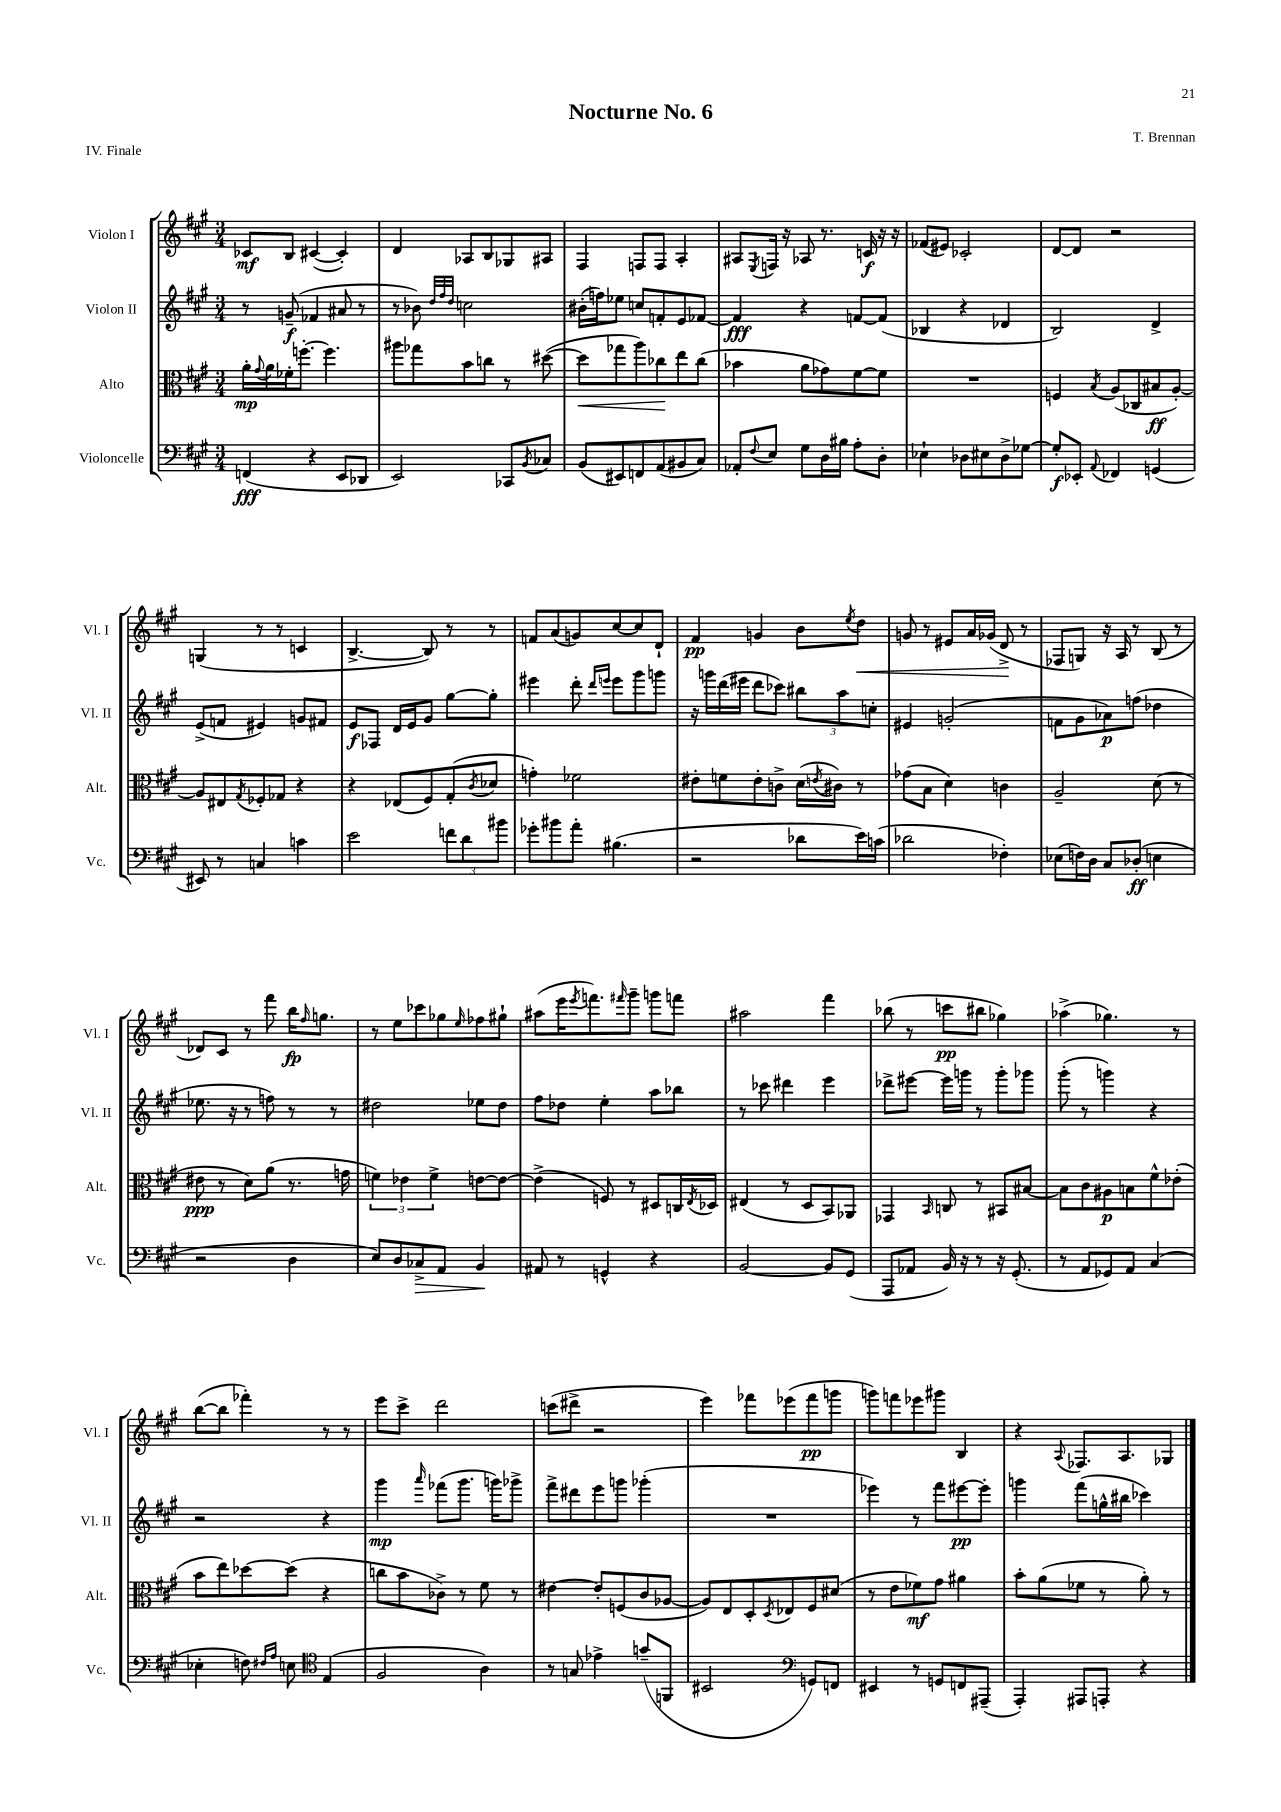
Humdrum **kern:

**kern	**dynam	**kern	**dynam	**kern	**dynam	**kern	**dynam
*part4	*part4	*part3	*part3	*part2	*part2	*part1	*part1
*staff4	*staff4	*staff3	*staff3	*staff2	*staff2	*staff1	*staff1
*I"Violoncelle	*	*I"Alto	*	*I"Violon II	*	*I"Violon I	*
*I'Vc.	*	*I'Alt.	*	*I'Vl. II	*	*I'Vl. I	*
*clefF4	*	*clefC3	*	*clefG2	*	*clefG2	*
*k[f#c#g#]	*	*k[f#c#g#]	*	*k[f#c#g#]	*	*k[f#c#g#]	*
*M3/4	*	*M3/4	*	*M3/4	*	*M3/4	*
=1	=1	=1	=1	=1	=1	=1	=1
(4FFn/	fff	16a'\LL	mp	8r	.	8c-X/L	mf
.	.	8qqg#/	.	.	.	.	.
.	.	16a\	.	.	.	.	.
.	.	16f-X'\J	.	(8gn~/	f	8B/J	.
.	.	[8.ffn'\J	.	.	.	.	.
4r	.	.	.	4f-X/	.	([4c#X/	.
.	.	4.ff\]	.	.	.	.	.
8EE/L	.	.	.	8a#X/	.	4c#'/])	.
8DD-X/J	.	.	.	8r	.	.	.
=2	=2	=2	=2	=2	=2	=2	=2
2EE/)	.	8aa#X\L	.	8r	.	4d/	.
.	.	8gg-X\	.	8b-X\)	.	.	.
.	.	.	.	32qqdd/LLL	.	.	.
.	.	.	.	32qqff#/	.	.	.
.	.	.	.	32qqdd/JJJ	.	.	.
.	.	8b\	.	2ccn\	.	8A-X/L	.
.	.	8ccn\J	.	.	.	8B/	.
8CC-X/L	.	8r	.	.	.	8G-X/	.
8qBB/	.	.	.	.	.	.	.
8C-X/J	.	([8dd#X\	.	.	.	8A#X/J	.
=3	=3	=3	=3	=3	=3	=3	=3
!	!	!	!LO:HP:b	!	!	!	!
(8BB/L	.	8dd#\L]	<	(16b#X'\LL	.	4F#/	.
.	.	.	.	16ffn\J)	.	.	.
8EE#X/)	.	8gg-X\	.	8ee-X\J	.	.	.
8FFn/	.	8aa\)	.	8ccn/L	.	8Fn/L	.
(8AA/	.	8cc-X\	.	8fn'/	.	8F/J	.
8BB#X/	.	8ee\	[	8e/	.	4A'/	.
8C#/J)	.	(8cc-\J	.	[8f-X/J	.	.	.
=4	=4	=4	=4	=4	=4	=4	=4
8AA-X'/L	.	4b-X\	.	4f-/]	fff	8A#X/L	.
8qqF#/	.	.	.	.	.	8qE/	.
8E/J	.	.	.	.	.	16Fn/Jk	.
.	.	.	.	.	.	16r	.
8G#\L	.	8a\L	.	4r	.	8A-X/	.
16D\L	.	8g-X\)	.	.	.	8.r	.
16B#X\JJ	.	.	.	.	.	.	.
8A'\L	.	[8f#\	.	[8fn/L	.	.	.
.	.	.	.	.	.	16cn/	f
8D'\J	.	8f#\J]	.	(8f/J]	.	16r	.
.	.	.	.	.	.	16r	.
=5	=5	=5	=5	=5	=5	=5	=5
4E-X`\	.	2.r	.	4B-X/	.	(8f-X/L	.
.	.	.	.	.	.	8e#X/J)	.
8D-X\L	.	.	.	4r	.	2c-X'/	.
8E#X\	.	.	.	.	.	.	.
8D-^\	.	.	.	4d-X/	.	.	.
[8G-X\J	.	.	.	.	.	.	.
=6	=6	=6	=6	=6	=6	=6	=6
8G-'/L]	f	4Fn/	.	2B/)	.	[8d/L	.
8EE-X'/J	.	.	.	.	.	8d/J]	.
8qqAA/	.	8qB/	.	.	.	.	.
4FF-X/	.	(8A/L	.	.	.	2r	.
.	.	8C-X/	.	.	.	.	.
(4GGn/	.	8B#X/	ff	4d^/	.	.	.
.	.	[8A'/J)	.	.	.	.	.
!!LO:LB:g=z
=7	=7	=7	=7	=7	=7	=7	=7
8EE#X/)	.	8A/L]	.	(8e^/L	.	(4Gn/	.
8r	.	8E#X/	.	8fn/J	.	.	.
.	.	8qG#/	.	.	.	.	.
4Cn/	.	8F-X'/	.	4e#X/)	.	8r	.
.	.	8G-X/J	.	.	.	8r	.
4cn\	.	4r	.	8gn/L	.	4cn/	.
.	.	.	.	8f#X/J	.	.	.
=8	=8	=8	=8	=8	=8	=8	=8
2e\	.	4r	.	8e/L	f	[4.B^/	.
.	.	.	.	8F-X/J	.	.	.
.	.	(8E-X/L	.	16d/LL	.	.	.
.	.	.	.	16e/J	.	.	.
.	.	8F#/)	.	8g#/J	.	8B/])	.
12fn\L	.	(8G#'/	.	[8gg#\L	.	8r	.
12d\	.	.	.	.	.	.	.
.	.	8qc#/	.	.	.	.	.
.	.	8d-X/J	.	8gg#'\J]	.	8r	.
12b#X\J	.	.	.	.	.	.	.
=9	=9	=9	=9	=9	=9	=9	=9
8g-X'\L	.	4gn'\)	.	4eee#X\	.	8fn/L	.
8b#X\	.	.	.	.	.	(8a/	.
8a'\J	.	2f-X\	.	8ddd'\	.	8gn/)	.
.	.	.	.	16qqddd/LL	.	.	.
.	.	.	.	16qqeeen/JJ	.	.	.
(4.B#X\	.	.	.	8eee\L	.	[8cc#/	.
.	.	.	.	8ggg#\	.	8cc#/]	.
.	.	.	.	8gggn\J	.	8d`/J	.
=10	=10	=10	=10	=10	=10	=10	=10
2r	.	8e#X'\L	.	16r	.	4f#/	pp
.	.	.	.	16gggn\LL	.	.	.
.	.	8fn\	.	(16ddd\	.	.	.
.	.	.	.	16eee#X\JJ	.	.	.
.	.	8e#'\	.	8ddd\L	.	4gn/	.
.	.	8cn^\J	.	8ccc-X\J)	.	.	.
8d-X\L	.	(16d\LL	.	12bb#X\L	.	8b\L	.
.	.	8qen/	.	.	.	.	.
.	.	16c#X\JJ)	.	.	.	.	.
.	.	.	.	12aa\	.	.	.
.	.	.	.	.	.	8qee/	.
!	!	!	!	!	!	!	!LO:HP:b
16e\L)	.	8r	.	.	.	8dd\J	<
.	.	.	.	12ccn'\J	.	.	.
(16cn\JJ	.	.	.	.	.	.	.
=11	=11	=11	=11	=11	=11	=11	=11
2d-X\	.	(8g-X\L	.	4e#X/	.	8gn/	.
.	.	8B\J	.	.	.	8r	.
.	.	4d\)	.	(2gn'/	.	8e#X/L	.
.	.	.	.	.	.	16a/L	.
.	.	.	.	.	.	(16g-X/JJ	.
4F-X'\)	.	4cn\	.	.	.	8d^/	.
.	.	.	.	.	.	8r	[
=12	=12	=12	=12	=12	=12	=12	=12
(8E-X\L	.	2A~/	.	8fn\L	.	8F-X/L	.
16Fn\L)	.	.	.	8g#\	.	8Gn/J)	.
16D\JJ	.	.	.	.	.	.	.
8C#/L	.	.	.	8a-X\)	p	16r	.
.	.	.	.	.	.	16A/	.
(8D-X'/J	ff	.	.	(8ffn\J	.	8r	.
4En\	.	(8d\	.	4dd-X\	.	(8B/	.
.	.	8r	.	.	.	8r	.
!!LO:LB:g=z
=13	=13	=13	=13	=13	=13	=13	=13
2r	.	8e#X\	ppp	8.ee-X\	.	8d-X/L)	.
.	.	8r	.	.	.	8c#/J	.
.	.	.	.	16r	.	.	.
.	.	8d\L)	.	8r	.	8r	.
.	.	(8a\J	.	8ffn\)	.	8fff#\	.
4D\	.	8.r	.	8r	.	16bb\KL	fp
.	.	.	.	.	.	16qqff#/	.
.	.	.	.	.	.	8.ggn\J	.
.	.	.	.	8r	.	.	.
.	.	16gn\	.	.	.	.	.
=14	=14	=14	=14	=14	=14	=14	=14
8E/L)	.	6fn\)	.	2dd#X\	.	8r	.
8D/	.	.	.	.	.	8ee\L	.
.	.	6e-X\	.	.	.	.	.
!	!LO:HP:b	!	!	!	!	!	!
8C-X^/	>	.	.	.	.	8ccc-X\	.
.	.	6f^\	.	.	.	.	.
8AA/J	.	.	.	.	.	8gg-X\	.
.	.	.	.	.	.	16qqee/	.
4BB/	.	[8en\L	.	8ee-X\L	.	8ff-X\	.
.	.	8e\J_	.	8dd#\J	.	8gg#X`\J	.
.	]	.	.	.	.	.	.
=15	=15	=15	=15	=15	=15	=15	=15
8AA#X/	.	(4e^\]	.	8ff#\L	.	(8aa#X\L	.
8r	.	.	.	8dd-X\J	.	16eee\K	.
.	.	.	.	.	.	8qeee/	.
.	.	.	.	.	.	8.fffn\)	.
4GGn^^/	.	8Fn/)	.	4ee'\	.	.	.
.	.	.	.	.	.	16qqfff#X/	.
.	.	8r	.	.	.	8ggg#~\J	.
4r	.	8D#X/L	.	8aa\L	.	8gggn\L	.
.	.	16Cn/L	.	8bb-X\J	.	8fffn\J	.
.	.	8qE/	.	.	.	.	.
.	.	16D-X/JJ	.	.	.	.	.
=16	=16	=16	=16	=16	=16	=16	=16
[2BB/	.	(4E#X/	.	8r	.	2aa#X\	.
.	.	.	.	8ccc-X\	.	.	.
.	.	8r	.	4ddd#X\	.	.	.
.	.	8D/L	.	.	.	.	.
8BB/L]	.	8BB/)	.	4eee\	.	4fff#\	.
(8GG#/J	.	8AA-X/J	.	.	.	.	.
=17	=17	=17	=17	=17	=17	=17	=17
8AAA/L	.	4GG-X/	.	8ddd-X^\L	.	(8bb-X\	.
8AA-X/J	.	.	.	[8eee#X\J	.	8r	.
.	.	16qqBB/	.	.	.	.	.
16BB/)	.	8Cn/	.	16eee#\LL]	.	8cccn\L	pp
16r	.	.	.	16gggn\JJ	.	.	.
8r	.	8r	.	8r	.	8bb#X\J	.
16r	.	8BB#X/L	.	8ggg'\L	.	4gg-X\)	.
(8.GG#'/	.	.	.	.	.	.	.
.	.	[8B#X/J	.	8ggg-X\J	.	.	.
=18	=18	=18	=18	=18	=18	=18	=18
8r	.	8B#\L]	.	(8ggg#'\	.	(4aa-X^\	.
8AA/L	.	8c#\	.	8r	.	.	.
8GG-X/)	.	8A#X\	p	4gggn\)	.	4.gg-X\)	.
8AA/J	.	8Bn\	.	.	.	.	.
(4C#/	.	8f#^^\	.	4r	.	.	.
.	.	(8e-X'\J	.	.	.	8r	.
!!LO:LB:g=z
=19	=19	=19	=19	=19	=19	=19	=19
4E-X'\	.	8b\L	.	2r	.	([8bb\L	.
.	.	8ee\)	.	.	.	8bb\J]	.
8Fn\)	.	[8dd-X\	.	.	.	4fff-X'\)	.
16qqF#X/LL	.	.	.	.	.	.	.
16qqA/JJ	.	.	.	.	.	.	.
8En\	.	(8dd-\J]	.	.	.	.	.
*clefC4	*	*	*	*	*	*	*
(4E/	.	4r	.	4r	.	8r	.
.	.	.	.	.	.	8r	.
=20	=20	=20	=20	=20	=20	=20	=20
2F#/	.	8ccn\L	.	4ggg#\	mp	8eee\L	.
.	.	8b\	.	.	.	8ccc#^\J	.
.	.	.	.	16qqaaa/	.	.	.
.	.	8c-X^\J)	.	(8fff-X\L	.	2ddd\	.
.	.	8r	.	8.ggg#\J	.	.	.
4A\)	.	8f#\	.	.	.	.	.
.	.	.	.	16gggn\KL)	.	.	.
.	.	8r	.	8ggg-X^\J	.	.	.
=21	=21	=21	=21	=21	=21	=21	=21
8r	.	[4e#X\	.	8fff#^\L	.	(8cccn\L	.
8Gn/	.	.	.	8ddd#X\	.	8ddd#X^\J	.
4e-X^\	.	8e#'/L]	.	8eee\	.	2r	.
.	.	(8Fn/	.	8gggn\J	.	.	.
(8gn~/L	.	8c#/	.	(4ggg-X'\	.	.	.
8FFn/J	.	[8A-X/J	.	.	.	.	.
=22	=22	=22	=22	=22	=22	=22	=22
2BB#X/	.	8A-/L])	.	2.r	.	4eee\)	.
.	.	8E/	.	.	.	.	.
.	.	8D'/	.	.	.	8fff-X\L	.
.	.	8qD/	.	.	.	.	.
.	.	8E-X/	.	.	.	(8eee-X\	.
*clefF4	*	*	*	*	*	*	*
8GGn/L)	.	8F#/	.	.	.	8fff-\	pp
8FFn/J	.	(8d#X/J	.	.	.	8gggn\J	.
=23	=23	=23	=23	=23	=23	=23	=23
4EE#X/	.	8r	.	4eee-X\)	.	8gggn\L)	.
.	.	8e\L	.	.	.	8fffn\	.
8r	.	8f-X\)	mf	8r	.	8eee-X\	.
8GGn/L	.	8g#\J	.	8fff#\L	.	8ggg#X\J	.
8FFn/	.	4a#X\	.	[8eee#X\	pp	4B/	.
(8AAA#X~/J	.	.	.	8eee#'\J]	.	.	.
=24	=24	=24	=24	=24	=24	=24	=24
4AAA'/)	.	8b'\L	.	4gggn\	.	4r	.
.	.	(8a\	.	.	.	.	.
.	.	.	.	.	.	8qqA/	.
8AAA#X/L	.	8f-X\J	.	(8fff#\L	.	8.F-X/L	.
8AAAn'/J	.	8r	.	16ggn^^\L	.	.	.
.	.	.	.	16bb#X\JJ	.	8.A/	.
4r	.	8a'\)	.	4ccc-X\)	.	.	.
.	.	8r	.	.	.	8G-X/J	.
==	==	==	==	==	==	==	==
*-	*-	*-	*-	*-	*-	*-	*-
